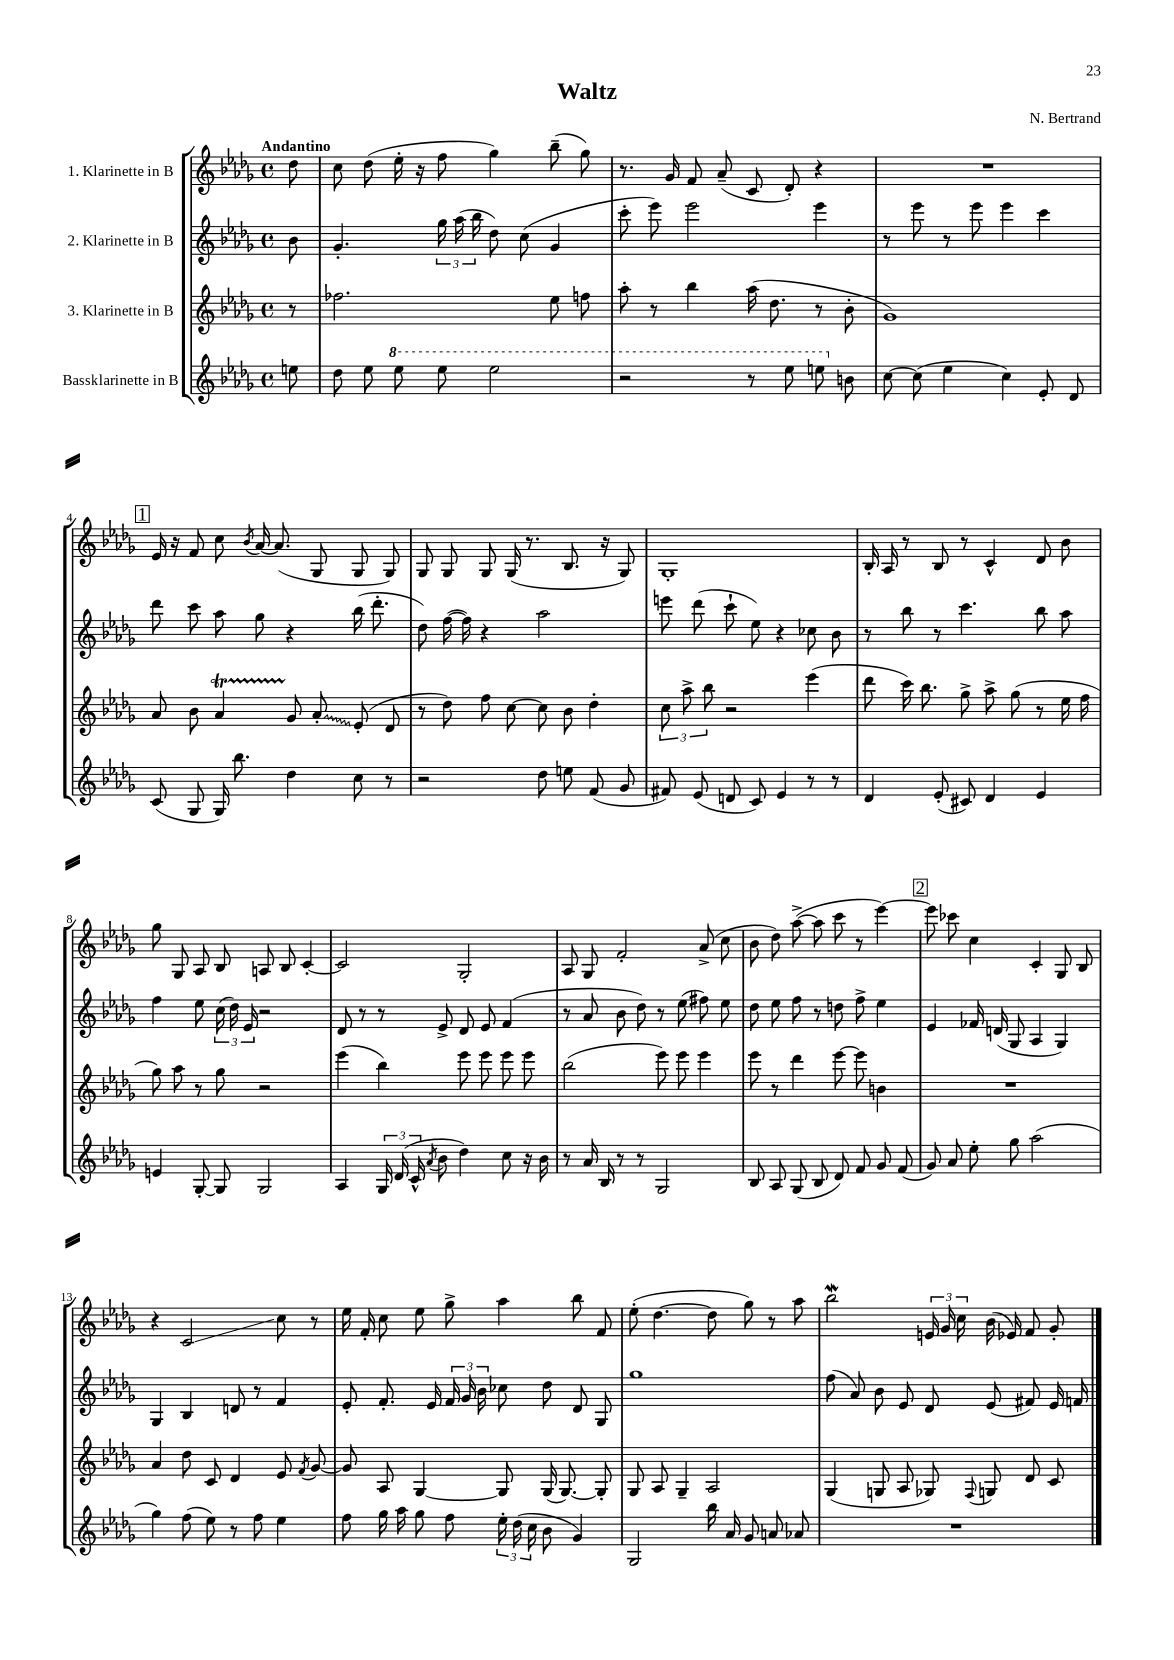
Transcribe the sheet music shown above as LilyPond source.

\header { title = "Waltz" composer = "N. Bertrand" }
<<
\new StaffGroup <<
\new Staff = "s0" \with { instrumentName = "1. Klarinette in B" } {
    \clef treble \key des \major \defaultTimeSignature \time 4/4 \partial 8 \tempo "Andantino"
    \autoBeamOff des''8 |
    c''8 des''8( ees''16-. r16 f''8 ges''4) bes''8--( ges''8) |
    r8. ges'16 f'8 aes'8--( c'8 des'8-.) r4 |
    R1 |
    \mark \markup { \box "1" } ees'16 r16 f'8 c''8 \acciaccatura { bes'8 } aes'16~ aes'8.( ges8 ges8 ges8) |
    ges8 ges8 ges8 ges16( r8. bes8. r16 ges8) |
    ges1-. |
    bes16-. aes16 r8 bes8 r8 c'4-^ des'8 bes'8 |
    ges''8 ges8 aes8 bes8 a8 bes8 c'4~-. |
    c'2 ges2-. |
    aes8 ges8 f'2-. aes'8->( c''8 |
    bes'8 des''8) aes''8~->( aes''8 c'''8 r8 ees'''4~) |
    \mark \markup { \box "2" } ees'''8 ces'''8 c''4 c'4-. ges8 bes8 |
    r4 c'2\glissando c''8 r8 |
    ees''16 f'16-. c''8 ees''8 ges''8-> aes''4 bes''8 f'8 |
    ees''8-.( des''4.~ des''8 ges''8) r8 aes''8 |
    bes''2\mordent \tuplet 3/2 { e'16 ges'16 c''16 } bes'16( ees'16) f'8 ges'8-. \bar "|." |
}
\new Staff = "s1" \with { instrumentName = "2. Klarinette in B" } {
    \clef treble \key des \major \defaultTimeSignature \time 4/4 \partial 8
    \autoBeamOff bes'8 |
    ges'4.-. \tuplet 3/2 { ges''16 aes''16( bes''16 } des''8) c''8( ges'4 |
    c'''8-. ees'''8) ees'''2 ees'''4 |
    r8 ees'''8 r8 ees'''8 ees'''4 c'''4 |
    \mark \markup { \box "1" } des'''8 c'''8 aes''8 ges''8 r4 bes''16( des'''8.-. |
    des''8) f''16~( f''16) r4 aes''2 |
    e'''8 des'''8( c'''8-! ees''8) r4 ces''8 bes'8 |
    r8 bes''8 r8 c'''4. bes''8 aes''8 |
    f''4 ees''8 \tuplet 3/2 { c''16( des''16) ees'16 } r2 |
    des'8 r8 r8 ees'8-> des'8 ees'8 f'4( |
    r8 aes'8 bes'8 des''8) r8 ees''8( fis''8) ees''8 |
    des''8 ees''8 f''8 r8 d''8 f''8-> ees''4 |
    \mark \markup { \box "2" } ees'4 fes'16 d'16( ges8 aes4 ges4) |
    ges4 bes4 d'8 r8 f'4 |
    ees'8-. f'8.-. ees'16 \tuplet 3/2 { f'16 ges'16 bes'16 } ces''8 des''8 des'8 ges8 |
    ges''1 |
    f''8( aes'8) bes'8 ees'8 des'8 ees'8( fis'8) ees'16 f'16 \bar "|." |
}
\new Staff = "s2" \with { instrumentName = "3. Klarinette in B" } {
    \clef treble \key des \major \defaultTimeSignature \time 4/4 \partial 8
    \autoBeamOff r8 |
    fes''2. ees''8 f''8 |
    aes''8-. r8 bes''4 aes''16( des''8. r8 bes'8-. |
    ges'1) |
    \mark \markup { \box "1" } aes'8 bes'8 aes'4\startTrillSpan ges'8\stopTrillSpan \once \override Glissando.style = #'zigzag aes'8-.\glissando ees'8-.( des'8 |
    r8 des''8) f''8 c''8~ c''8 bes'8 des''4-. |
    \tuplet 3/2 { c''8 aes''8-> bes''8 } r2 ees'''4( |
    des'''8 c'''16) bes''8. ges''8-> aes''8-> ges''8( r8 ees''16 f''16 |
    ges''8) aes''8 r8 ges''8 r2 |
    ees'''4( bes''4) ees'''8 ees'''8 ees'''8 ees'''8 |
    bes''2( ees'''8) ees'''8 ees'''4 |
    ees'''8 r8 des'''4 ees'''8~ ees'''8 b'4 |
    \mark \markup { \box "2" } R1 |
    aes'4 des''8 c'8 des'4 ees'8 \acciaccatura { f'8 } ges'8~ |
    ges'8 aes8 ges4~ ges8 ges16( ges8.~) ges8-. |
    ges8 aes8 ges4-- aes2 |
    ges4( g8 aes8 ges8) \appoggiatura { f8 } g8 des'8 c'8 \bar "|." |
}
\new Staff = "s3" \with { instrumentName = "Bassklarinette in B" } {
    \clef treble \key des \major \defaultTimeSignature \time 4/4 \partial 8
    \autoBeamOff e''8 |
    des''8 ees''8 \ottava #1 ees'''8 ees'''8 ees'''2 |
    r2 r8 ees'''8 e'''8 \ottava #0 b'8 |
    c''8~ c''8( ees''4 c''4) ees'8-. des'8 |
    \mark \markup { \box "1" } c'8( ges8 ges16) bes''8. des''4 c''8 r8 |
    r2 des''8 e''8 f'8( ges'8 |
    fis'8) ees'8( d'8 c'8) ees'4 r8 r8 |
    des'4 ees'8-.( cis'8) des'4 ees'4 |
    e'4 ges8~-. ges8 ges2 |
    aes4 \tuplet 3/2 { ges16 des'16( c'16-^ } \acciaccatura { aes'8 } bes'8 des''4) c''8 r16 bes'16 |
    r8 aes'16 bes16 r8 r8 ges2 |
    bes8 aes8 ges8( bes8 des'8) f'8 ges'8 f'8( |
    \mark \markup { \box "2" } ges'8) aes'8 ees''8-. ges''8 aes''2( |
    ges''4) f''8( ees''8) r8 f''8 ees''4 |
    f''8 ges''16 aes''16 ges''8 f''8 \tuplet 3/2 { ees''16-. des''16( c''16 } bes'8 ges'4) |
    ges2 bes''16 aes'16 ges'8 a'8 aes'8 |
    R1 \bar "|." |
}
>>
>>
